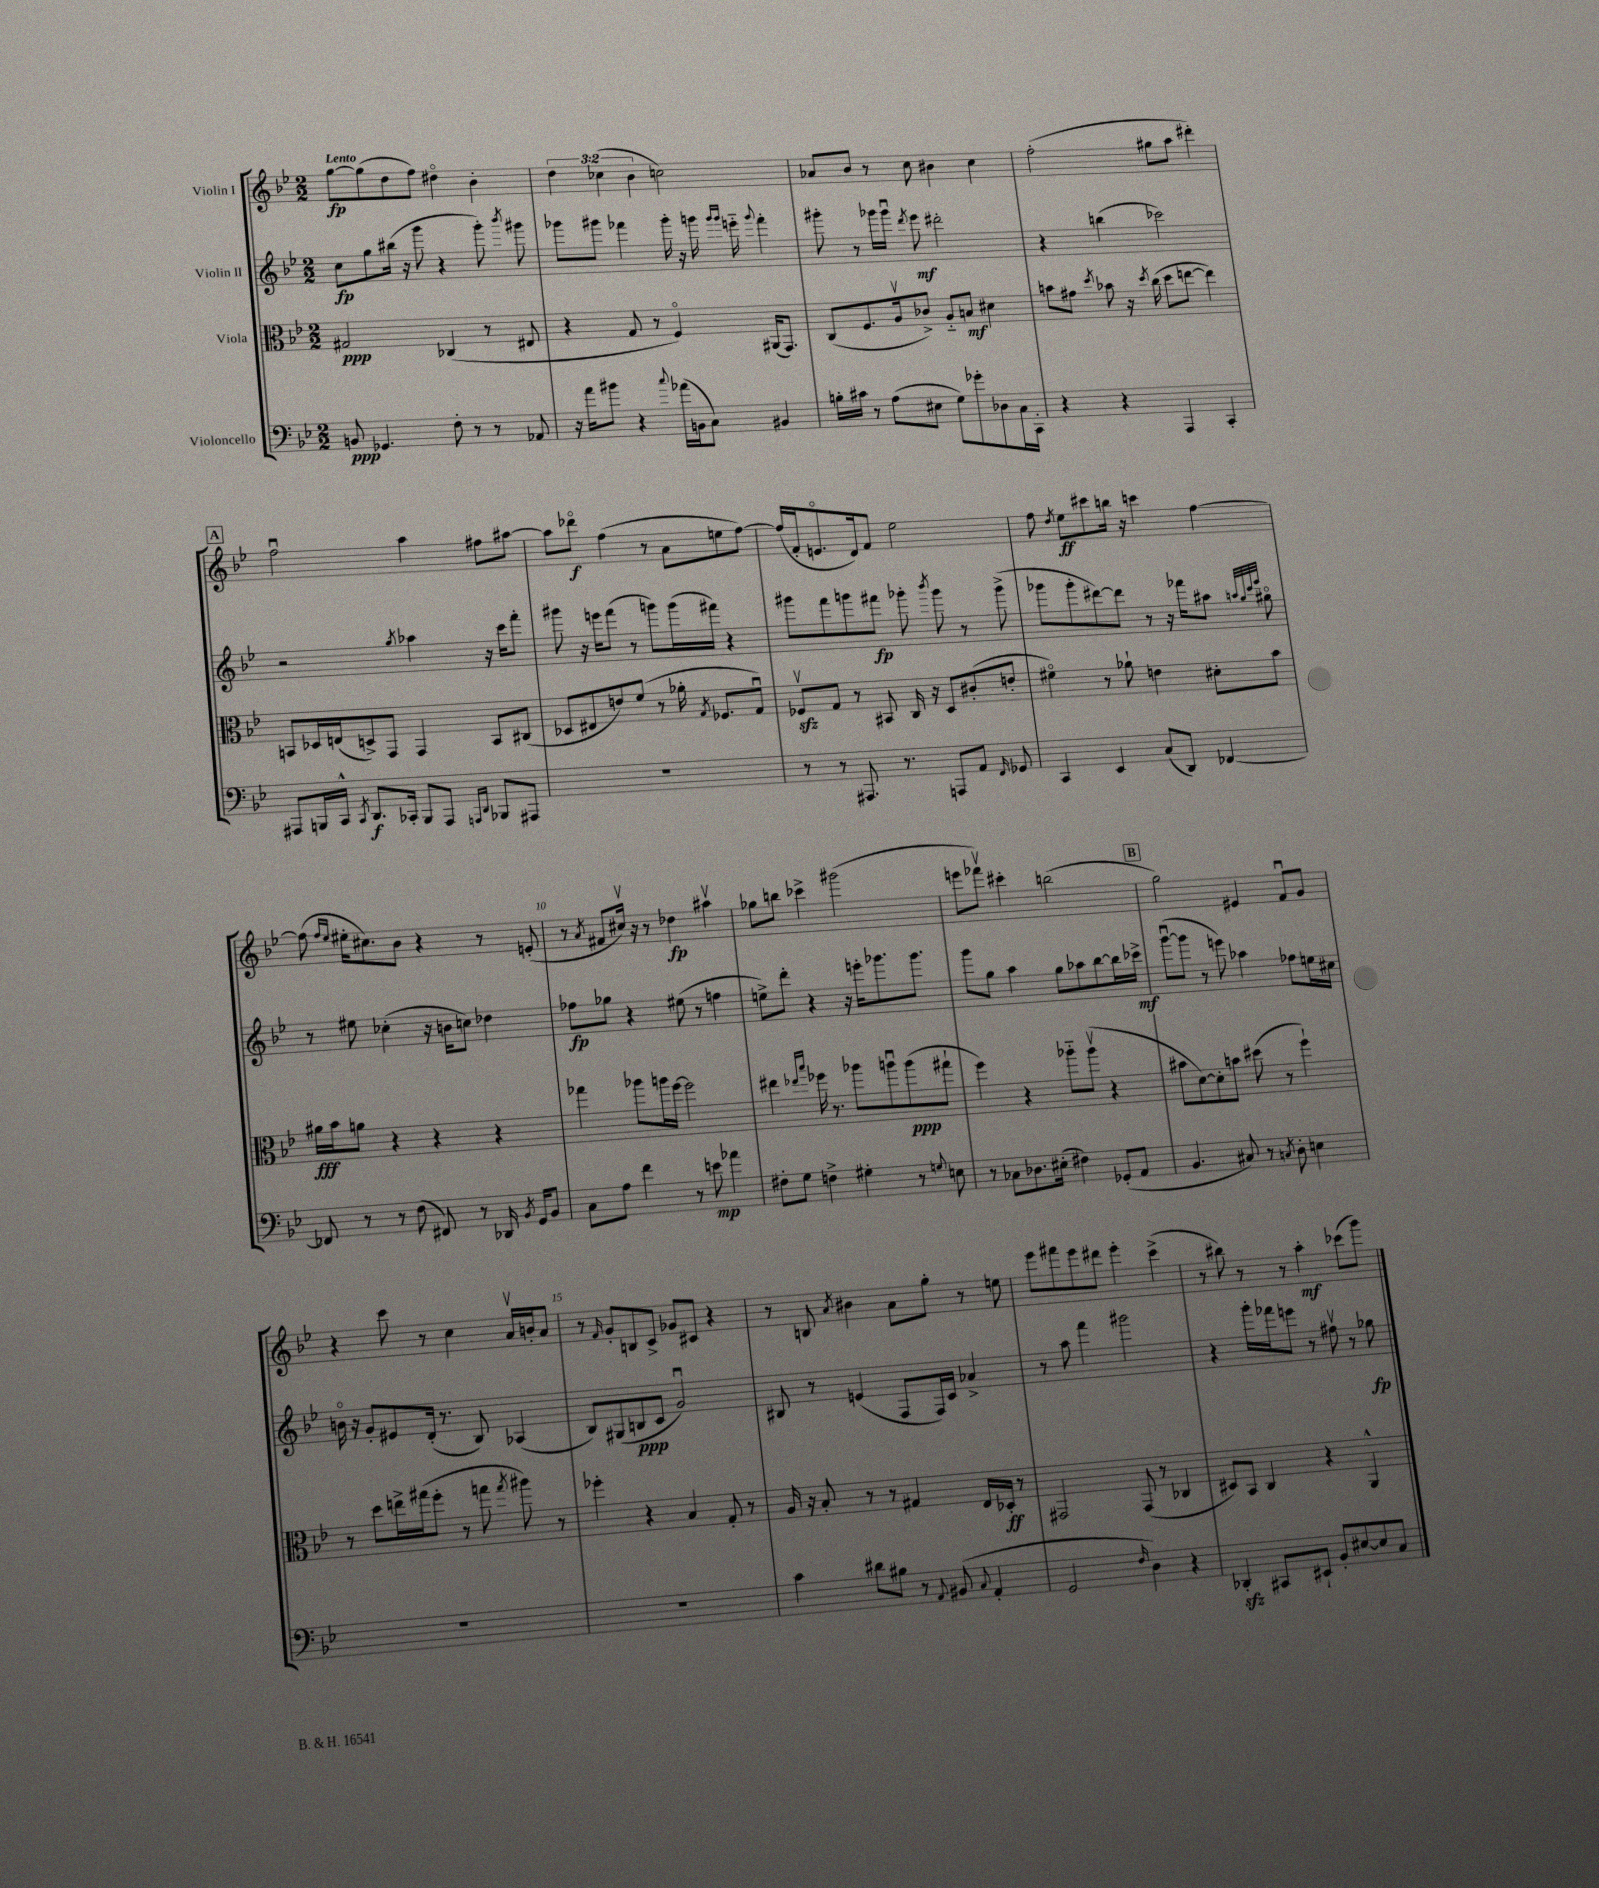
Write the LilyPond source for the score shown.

<<
\new StaffGroup <<
\new Staff = "s0" \with { instrumentName = "Violin I" } {
    \clef treble \key bes \major \numericTimeSignature \time 2/2 \override Staff.TupletNumber.text = #tuplet-number::calc-fraction-text \tempo "Lento"
    \autoBeamOff g''8[~\fp g''8( d''8 f''8]) dis''4\flageolet bes'4-. |
    \tuplet 3/2 { d''4 ces''4( bes'4 } c''2) |
    aes'8[ bes'8] r8 c''8 bis'4 c''4 |
    f''2-.( gis''8[ a''8] dis'''4-.) |
    \mark \markup { \box "A" } f''2\downbow a''4 fis''8[ ais''8]~ |
    ais''8[ des'''8]\flageolet\f f''4( r8 a'8[ e''8 f''8]~) |
    f''16[( f'16-. e'8.\flageolet d'16) f'8] ees''2 |
    f''8 \acciaccatura { d''8 } ees''8[\ff cis'''8 b''16] r16 c'''4 f''4~ |
    f''8( \grace { f''16[ ees''16] } eis''16[-. cis''8.) bes'8] r4 r8 e'8-.( |
    r8 \acciaccatura { a'8 } fis'8[ cis''16]\upbow) r16 r8 des''4\fp ais''4\upbow |
    ges''8[ b''8] ces'''4-> gis'''2( |
    e'''8[ fes'''8]\upbow) cis'''4-. b''2( |
    \mark \markup { \box "B" } g''2) eis'4 f'8[\downbow g'8] |
    r4 c'''8 r8 c''4 a'16[\upbow b'16-. a'8] |
    r8 \grace { f'16 } g'8[-. b8 c'8]-> ges'8[ cis'8] r4 |
    r8 b8 \acciaccatura { a'8 } bis'4 a'8[ g''8]-. r8 e''8 |
    ees'''8[ fis'''8 ees'''8 dis'''8] ees'''4-. c'''4->( |
    r8 bis''8) r8 r8 a''4-.\mf ces'''8[( g'''8]) \bar "|." |
}
\new Staff = "s1" \with { instrumentName = "Violin II" } {
    \clef treble \key bes \major \numericTimeSignature \time 2/2
    \autoBeamOff c''8[\fp g''8 bis''16]( r16 g'''8 r4 g'''8-.) \acciaccatura { bes'''8 } gis'''8 |
    ges'''8[ gis'''8] fes'''4 gis'''16-. r16 g'''16 \grace { g'''16[ g'''16] } e'''16-_ \appoggiatura { g'''8 } fes'''4-. |
    gis'''8-. r8 ges'''16[ ges'''16]\downbow \acciaccatura { d'''8 } ees'''8\mf dis'''2-. |
    r4 b''4( ces'''2) |
    \mark \markup { \box "A" } r2 \acciaccatura { g''8 } aes''4 r16 c'''16[ f'''8]-. |
    gis'''8 r16 e'''16[ f'''8]( r8 g'''8[) g'''16( fis'''16]) r4 |
    gis'''8[ f'''8 g'''8 fis'''8]\fp ges'''8-. \acciaccatura { bes'''8 } ges'''8 r8 ges'''8->( |
    ges'''8[ ges'''8-. dis'''8~) dis'''8] r8 r16 fes'''16[ ais''8] \grace { a''32[ g''32 c'''32 ees'''32] } gis''8\flageolet |
    r8 eis''8 ces''4-.( r16 b'16[ c''8]) des''4 |
    fes''8[\fp ges''8] r4 eis''8( r8 f''4 |
    e''8[->) d'''8]-. r4 r16 e'''16[-. ges'''8. ges'''8.] |
    g'''8[ g''8] a''4 g''8[ aes''8 bes''8~ bes''16 ces'''16]->\mf |
    \mark \markup { \box "B" } g'''8[~\downbow( g'''8] r8 e'''8) aes''4 fes''8[ e''16 cis''16] |
    b'16\flageolet r16 g'8[-. eis'8 d'16]-.( r8. bes8) aes4( |
    bes8[) gis8( b8\ppp c'8] g'2\downbow) |
    bis8 r8 e'4( f8[ f16) c'16] aes'4-> |
    r8 a''8 f'''4 gis'''2 |
    r4 g'''16[-. fes'''16 e'''8] r8 fis''8\upbow r8 ges''8\fp \bar "|." |
}
\new Staff = "s2" \with { instrumentName = "Viola" } {
    \clef alto \key bes \major \numericTimeSignature \time 2/2
    \autoBeamOff gis2\ppp ces4( r8 eis8 |
    r4 g8 r8 f4\flageolet) ais,16[( g,8.]) |
    c8[( f8. a16\upbow ces'8]->) a8[-_ b8]\mf dis'4 |
    b'8[ gis'8] \acciaccatura { d''8 } bes'8 r16 \acciaccatura { d''8 } c''16( d''8[ e''8]~ e''4) |
    \mark \markup { \box "A" } b,8[ des16 e16( d8->) g,8] g,4 b,8[ cis8]( |
    des8[ eis8 e'8) f'8]( r8 aes'16-. \acciaccatura { g8 } fes8.[ g8]\downbow) |
    fes8[\upbow\sfz g8] r8 bis,8 c16 r16 d8[ cis'8-.( e'8]-. |
    fis'4\flageolet) r8 aes'8-! e'4 dis'8[-. bes'8] |
    ais'16[\fff bes'16 a'8] r4 r4 r4 |
    ges''4 aes''8[ a''16 f''16]~ f''2 |
    eis''4 \grace { ees''16[ bes''16] } fes''16 r8. aes''8[ a''8\downbow a''8\ppp( gis''8]-! |
    f''4) r4 aes''8[-_ aes''8]\upbow( r4 |
    \mark \markup { \box "B" } bis'8[ d'8~) d'8-. b'8] dis''8( r8 f''4-!) |
    r8 d''8[ e''16-> gis''16( f''8]-. r8 g''8 \acciaccatura { g''8 } ais''8) r8 |
    fes''4-. r4 bes4 g8-. r8 |
    a16 r16 bes8-. r8 r8 gis4 ees16[ des16]-.\ff r8 |
    gis,2 gis,8( r8 ces4 |
    dis8[) bes,8] c4 r4 a,4-^ \bar "|." |
}
\new Staff = "s3" \with { instrumentName = "Violoncello" } {
    \clef bass \key bes \major \numericTimeSignature \time 2/2
    \autoBeamOff b,8\ppp ges,4. f8-. r8 r8 aes,8 |
    r16 a'16[ bis'8] r4 \appoggiatura { c''8 } aes'16[( b,16 c8]) bis,4 |
    b16[-. cis'16] r8 a8[( eis8] g8[) ges'8-. des8 c16 c,16]-. |
    r4 r4 a,,4 c,4-. |
    \mark \markup { \box "A" } ais,,8[ b,,16 c,16]-^ \acciaccatura { c,8 } d,8.[\f ces,16]-. b,,8[ ais,,8] \grace { a,,16[ d,16] } bes,,8[ ais,,8] |
    R1 |
    r8 r8 ais,,8. r8. a,,8[ a,8] \grace { f,16 } ges,8 |
    c,4 ees,4 c8[( d,8]) fes,4~ |
    fes,8 r8 r8 f8( fis,8) r8 des,16 \acciaccatura { bes,8 } g,16[ bes,8] |
    c8[ a8] f'4 r8 e'8\mp aes'4 |
    fis8[-. g8] f4-> gis4-. r8 \appoggiatura { g8 } e8 |
    r8 ces8[ des8. eis16]-.( fis4) ges,8[-.( a,8] |
    \mark \markup { \box "B" } bes,4. cis8) r8 \acciaccatura { c8 } d8-. e4 |
    R1 |
    R1 |
    c'4 dis'8[ bis8] r8 \appoggiatura { a,8 } bis,8( \appoggiatura { c8 } a,4-. |
    g,2 \grace { f16 } d4) r4 |
    des,4-.\sfz cis,8[ eis,8]-! bes,8[-. eis8~ eis8 c8] \bar "|." |
}
>>
>>
\layout { \context { \Score \override BarNumber.break-visibility = ##(#f #t #t) barNumberVisibility = #(every-nth-bar-number-visible 5) } }
